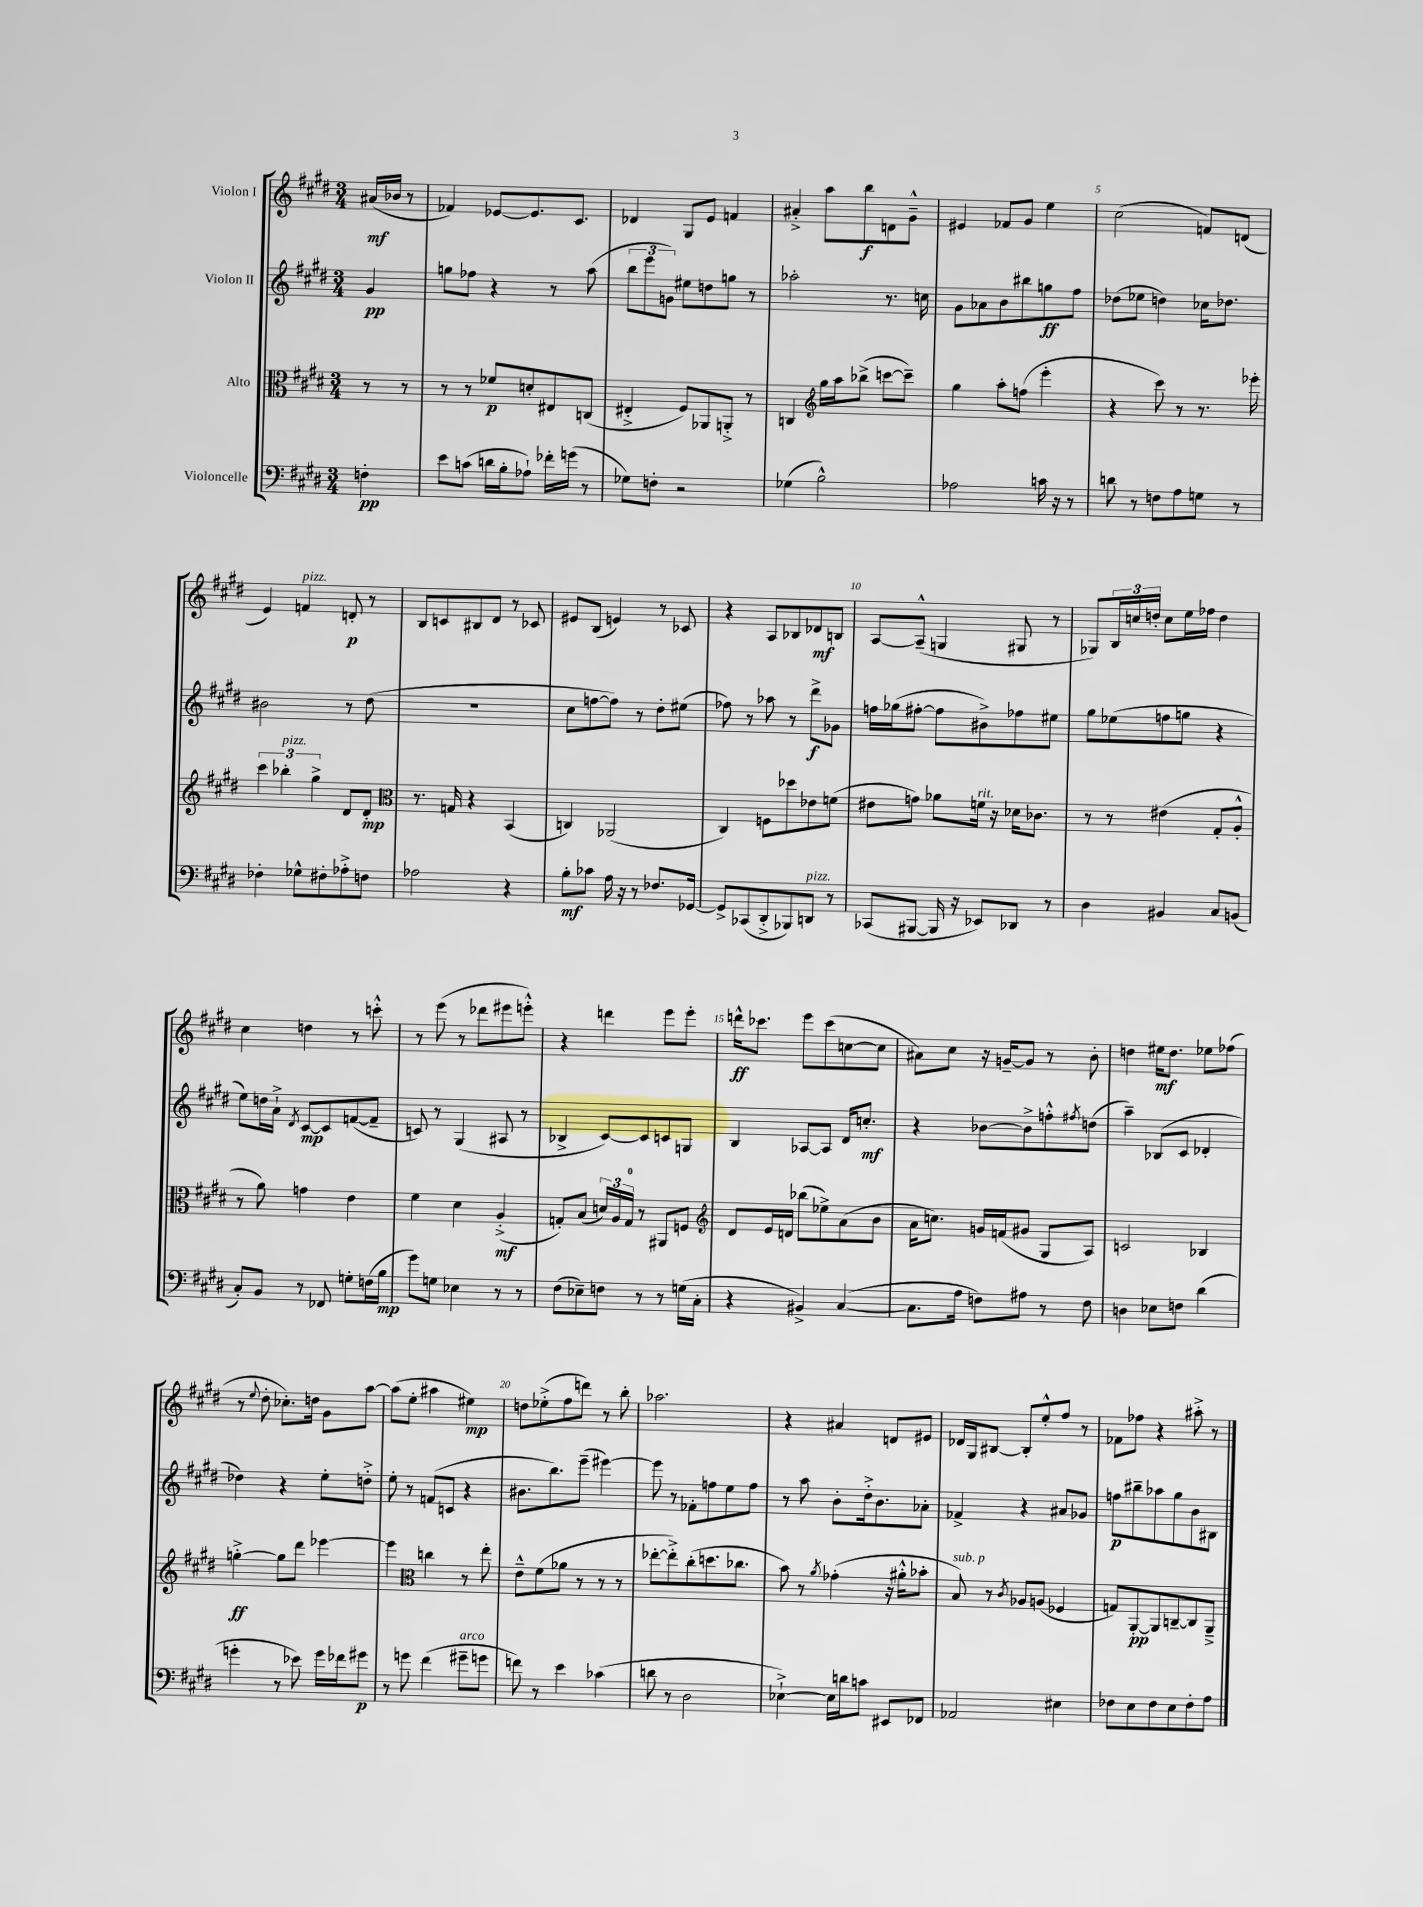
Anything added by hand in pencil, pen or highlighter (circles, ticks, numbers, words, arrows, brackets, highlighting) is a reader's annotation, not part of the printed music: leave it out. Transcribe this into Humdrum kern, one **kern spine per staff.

**kern	**dynam	**kern	**dynam	**kern	**dynam	**kern	**dynam
*part4	*part4	*part3	*part3	*part2	*part2	*part1	*part1
*staff4	*staff4	*staff3	*staff3	*staff2	*staff2	*staff1	*staff1
*I"Violoncelle	*	*I"Alto	*	*I"Violon II	*	*I"Violon I	*
*clefF4	*	*clefC3	*	*clefG2	*	*clefG2	*
*k[f#c#g#d#]	*	*k[f#c#g#d#]	*	*k[f#c#g#d#]	*	*k[f#c#g#d#]	*
*M3/4	*	*M3/4	*	*M3/4	*	*M3/4	*
=	=	=	=	=	=	=	=
4Fn'\	pp	8r	.	4g#/	pp	(16a#X/LL	mf
.	.	.	.	.	.	16b-X/JJ	.
.	.	8r	.	.	.	8r	.
=1	=1	=1	=1	=1	=1	=1	=1
8e\L	.	8r	.	8ggn\L	.	4f-X/)	.
(8cn\J	.	8r	.	8ff-X\J	.	.	.
16dn\LL	.	8f-X/L	p	4r	.	[8e-X/L	.
16B'\J	.	.	.	.	.	.	.
8A-X`\J)	.	8dn'/	.	.	.	8.e-/]	.
16f-X'\LL	.	8E#X/	.	8r	.	.	.
(16gn\JJ	.	.	.	.	.	8.c#/J	.
8r	.	(8Cn/J	.	(8aa\	.	.	.
=2	=2	=2	=2	=2	=2	=2	=2
8G-X\L)	.	4E#X'^/	.	12bb\L	.	4d-X/	.
.	.	.	.	12eee\	.	.	.
8Fn'\J	.	.	.	.	.	.	.
.	.	.	.	12gn\J)	.	.	.
2r	.	8F#/L)	.	8ee#X\L	.	8G#/L	.
.	.	8AA-X/	.	8ddn\	.	8e/J	.
.	.	8AAn'^/J	.	8ggn\J	.	4fn/	.
.	.	8r	.	8r	.	.	.
=3	=3	=3	=3	=3	=3	=3	=3
(4G-X\	.	4Cn/	.	2aa-X'\	.	4a#X'^/	.
*	*	*clefG2	*	*	*	*	*
2B^^\)	.	16gg#\LL	.	.	.	8aa\L	.
.	.	16aa\J	.	.	.	.	.
.	.	(8bb-X^\J	.	.	.	8bb\	f
.	.	[8cccn\L	.	8.r	.	8dn\	.
.	.	8ccc~\J])	.	.	.	8g#~^^\J	.
.	.	.	.	16ccn\	.	.	.
=4	=4	=4	=4	=4	=4	=4	=4
2A-X\	.	4gg#\	.	8g#\L	.	4e#X/	.
.	.	.	.	8a-X\	.	.	.
.	.	8aa'\L	.	8b\	.	8f-X/L	.
.	.	(8ffn\J	.	8bb#X\	.	8g#/J	.
16cn\	.	4eee'\	.	8ggn\	ff	4ee\	.
16r	.	.	.	.	.	.	.
8r	.	.	.	8ff#\J	.	.	.
=5	=5	=5	=5	=5	=5	=5	=5
8dn\	.	4r	.	(8dd-X\L	.	(2cc#\	.
8r	.	.	.	8ee-X\J	.	.	.
8Fn\L	.	8ccc#\)	.	4ddn\)	.	.	.
8A\	.	8r	.	.	.	.	.
8Gn\J	.	8.r	.	16cc-X\KL	.	8fn/L)	.
.	.	.	.	8.dd-X\J	.	.	.
8r	.	.	.	.	.	(8dn/J	.
.	.	16eee-X'\	.	.	.	.	.
!!LO:LB:g=z
=6	=6	=6	=6	=6	=6	=6	=6
4F-X'\	.	6ccc#\	.	2b#X\	.	4e/)	.
!	!	!LO:TX:a:i:t=pizz.	!	!	!	!	!
.	.	6bb-X'\	.	.	.	.	.
!	!	!	!	!	!	!LO:TX:a:i:t=pizz.	!
8G-X^^\L	.	.	.	.	.	4fn/	.
.	.	6gg#^\	.	.	.	.	.
8F#X'\	.	.	.	.	.	.	.
8A-X'^\	.	8d#/L	.	8r	.	8dn'/	p
8Fn\J	.	8d#'/J	mp	(8dd#\	.	8r	.
=7	=7	=7	=7	=7	=7	=7	=7
*	*	*clefC3	*	*	*	*	*
2A-X\	.	8.r	.	2.r	.	8B/L	.
.	.	.	.	.	.	8cn/	.
.	.	16Gn/	.	.	.	.	.
.	.	4r	.	.	.	8B#X/	.
.	.	.	.	.	.	8d#/J	.
4r	.	(4BB/	.	.	.	8r	.
.	.	.	.	.	.	8c-X/	.
=8	=8	=8	=8	=8	=8	=8	=8
8B'\L	mf	4Cn/)	.	8cc#\L	.	8e#X/L	.
8c-X\J	.	.	.	[8ffn\	.	(8B/J	.
16A\	.	(2AA-X/	.	8ff\J])	.	4en/)	.
16r	.	.	.	.	.	.	.
8r	.	.	.	8r	.	.	.
8.F-X/L	.	.	.	8dd#'\L	.	8r	.
.	.	.	.	(8ee#X\J	.	8c-X/	.
[16GG-X/Jk	.	.	.	.	.	.	.
=9	=9	=9	=9	=9	=9	=9	=9
8GG-^/L]	.	4C#/)	.	8ff-X\)	.	4r	.
(8CC-X/	.	.	.	8r	.	.	.
8DD#'^/	.	8Fn\L	.	8aa-X\	.	8A/L	.
8BBB-X/)	.	8dd-X\	.	8r	.	8B-X/	.
!LO:TX:a:i:t=pizz.	!	!	!	!	!	!	!
8DDn/J	.	8e-X\	.	8ddd#^\L	f	8d-X/	mf
8r	.	(8fn\J	.	8g-X\J	.	8Bn/J	.
=10	=10	=10	=10	=10	=10	=10	=10
(8CC-X/L	.	8e#X\L	.	16ffn\LL	.	[8A/L	.
.	.	.	.	(16gg-X\J	.	.	.
[8BBB#X/J	.	8gn\J)	.	[8ff#X'\J	.	(8A~^^/J]	.
16BBB#/]	.	8a-X\L	.	8ff#\L]	.	4Gn/	.
16r	.	.	.	.	.	.	.
!	!	!LO:TX:a:i:t=rit.	!	!	!	!	!
8EE-X/L)	.	16fn\Jk	.	8b#X^\)	.	.	.
.	.	16r	.	.	.	.	.
8DD-X/J	.	16d-X\KL	.	8ff-X\	.	8G#X/	.
.	.	8.c-X\J	.	.	.	.	.
8r	.	.	.	8ee#X\J	.	8r	.
=11	=11	=11	=11	=11	=11	=11	=11
4D#\	.	8r	.	8gg#\L	.	8G-X/L)	.
.	.	8r	.	(8ee-X\	.	24B/L	.
.	.	.	.	.	.	24ccn/	.
.	.	.	.	.	.	24ddn'/JJ	.
4BB#X/	.	(4e#X\	.	8ffn\	.	8cc\L	.
.	.	.	.	8ggn\J	.	16ee\L	.
.	.	.	.	.	.	16ff-X\JJ	.
8C#/L	.	8G#'/L	.	4r	.	4dd\	.
(8BBn/J	.	8A'^^/J	.	.	.	.	.
!!LO:LB:g=z
=12	=12	=12	=12	=12	=12	=12	=12
8C#'/L)	.	8r	.	8ee\L)	.	4cc#\	.
8BB/J	.	8a\)	.	16ddn\L	.	.	.
.	.	.	.	16a`^\JJ	.	.	.
.	.	.	.	8qd#/	.	.	.
8r	.	4gn\	.	[8c#/L	mp	4ddn\	.
8FF-X/	.	.	.	8c#/]	.	.	.
8Gn'\L	.	4e\	.	([8fn/	.	8r	.
(16Fn\L	.	.	.	8f~/J]	.	8cccn'^^\	.
16B\JJ	mp	.	.	.	.	.	.
=13	=13	=13	=13	=13	=13	=13	=13
8g#\L)	.	4f#\	.	8cn/)	.	8r	.
8Gn\J	.	.	.	8r	.	(8eee\	.
4E-X\	.	4d#\	.	(4G#/	.	8r	.
.	.	.	.	.	.	8ddd-X\L	.
8r	.	(4A'^/	mf	8A#X/	.	8eee#X\	.
8r	.	.	.	8r	.	8eeen'^^\J)	.
=14	=14	=14	=14	=14	=14	=14	=14
(8F#\L	.	8Gn'/L)	.	4B-X^/	.	4r	.
8E-X~\)	.	(8B/J	.	.	.	.	.
8Fn\J	.	24dn/LL)	.	[8c#/L)	.	4dddn\	.
.	.	24A/	.	.	.	.	.
.	.	24G/JJ	.	.	.	.	.
8r	.	8r	.	8c#/]	.	.	.
8r	.	8AA#X/L	.	8cn/	.	8eee\L	.
(16Gn\LL	.	8Fn/J	.	8Gn/J	.	8eee'\J	.
16C#'\JJ	.	.	.	.	.	.	.
=15	=15	=15	=15	=15	=15	=15	=15
*	*	*clefG2	*	*	*	*	*
4r	.	8d#/L	.	4B/	.	16dddn^^\KL	ff
.	.	.	.	.	.	8.ccc-X\J	.
.	.	16e/L	.	.	.	.	.
.	.	16dn/JJ	.	.	.	.	.
4BB#X^/)	.	(8bb-X\L	.	[8A-X/L	.	8eee\L	.
.	.	8ee-X^\)	.	8A-/J]	.	(8ccc-\	.
([4C#/	.	(8a\	.	16d#/KL	.	[8ccn\	.
.	.	.	.	8.ccn'/J	mf	.	.
.	.	8b\J	.	.	.	8cc\J]	.
=16	=16	=16	=16	=16	=16	=16	=16
8.C#\L]	.	16a\KL	.	4r	.	8a#X\L)	.
.	.	8.ccn\J)	.	.	.	.	.
.	.	.	.	.	.	8cc#\J	.
16A\Jk	.	.	.	.	.	.	.
8Fn\L)	.	16gn/LL	.	[8b-X\L	.	16r	.
.	.	(16fn/J	.	.	.	[16gn~/KL	.
8A#X\J	.	8g#X/J	.	8b-^\]	.	8g/J]	.
8r	.	8G#/L	.	8ffn'^^\	.	8r	.
.	.	.	.	8qff#X/	.	.	.
8F\	.	8A/J)	.	(8ddn\J	.	8b'\	.
=17	=17	=17	=17	=17	=17	=17	=17
4Dn\	.	2cn/	.	4aa~\)	.	4ddn\	.
8E-X\L	.	.	.	(8B-X/L	.	16ee#X\KL	mf
.	.	.	.	.	.	8.dd\J	.
8Fn\J	.	.	.	8c#/J	.	.	.
(4d#\	.	4B-X/	.	4d-X'/	.	8ee-X\L	.
.	.	.	.	.	.	(8ff-X\J	.
!!LO:LB:g=z
=18	=18	=18	=18	=18	=18	=18	=18
4gn'\	.	[4ggn'^\	ff	4dd-X\)	.	8r	.
.	.	.	.	.	.	8qqee/	.
.	.	.	.	.	.	8dd#'\	.
8r	.	8gg\L]	.	4r	.	8.cc-X'\L)	.
8e-X\)	.	8ddd#\J	.	.	.	.	.
.	.	.	.	.	.	16ddn\Jk	.
16g\LL	.	[4eee-X\	.	8ee'\L	.	8g#\L	.
16f-X\J	.	.	.	.	.	.	.
8g#X\J	p	.	.	8ddn'^\J	.	[8aa\J	.
=19	=19	=19	=19	=19	=19	=19	=19
8r	.	4eee-\]	.	8ee'\	.	(8aa\L]	.
8gn\	.	.	.	8r	.	8ee'\J	.
*	*	*clefC3	*	*	*	*	*
(4f#\	.	4ccn\	.	(8fn/L	.	4aa#X\	.
.	.	.	.	8cn/J	.	.	.
!LO:TX:a:i:t=arco	!	!	!	!	!	!	!
8g#X~\L	.	8r	.	4r	.	4ee#X\)	mp
8gn\J	.	8ee'\	.	.	.	.	.
=20	=20	=20	=20	=20	=20	=20	=20
8fn\)	.	8e~^^\L	.	8.b#X\L	.	8ddn\L	.
8r	.	(8f#\	.	.	.	(8ee-X'^\	.
.	.	.	.	8.bb\)	.	.	.
4e\	.	8a-X\J	.	.	.	8ff#\	.
.	.	8r	.	(8eee~\J	.	8dddn\J)	.
(4c-X\	.	8r	.	[4eee#X\)	.	8r	.
.	.	8r	.	.	.	8bb'\	.
=21	=21	=21	=21	=21	=21	=21	=21
8dn\	.	[8ee-X'\L	.	8eee#\]	.	2.aa-X\	.
8r	.	8ee-'^\])	.	8r	.	.	.
2D#\	.	(8cc#'\	.	8f-X'\L	.	.	.
.	.	8.ddn\	.	8ffn\	.	.	.
.	.	.	.	8ee\	.	.	.
.	.	8.cc-X\J	.	.	.	.	.
.	.	.	.	8ff\J	.	.	.
=22	=22	=22	=22	=22	=22	=22	=22
[4E-X`^\)	.	8b\)	.	8r	.	4r	.
.	.	8r	.	8aa\	.	.	.
.	.	8qa/	.	.	.	.	.
16E-\LL]	.	(4g-X'\	.	8b'\L	.	4a#X/	.
16dn\J	.	.	.	.	.	.	.
8cn\J	.	.	.	16dd#'^\k	.	.	.
.	.	.	.	8.b\	.	.	.
8EE#X/L	.	16r	.	.	.	8dn/L	.
.	.	16a#X'^^\KL	.	.	.	.	.
8FF-X/J	.	8b-X'\J	.	8a-X'\J	.	8e#X/J	.
=23	=23	=23	=23	=23	=23	=23	=23
!	!	!LO:TX:a:i:t=sub. p	!	!	!	!	!
2AA-X/	.	8B/)	.	4f-X^/	.	16d-X/LL	.
.	.	.	.	.	.	16G#/J	.
.	.	8r	.	.	.	[8B#X/J	.
.	.	8qc#/	.	.	.	.	.
.	.	8A-X/L	.	4r	.	8B#'/L]	.
.	.	(8An/J	.	.	.	8ee'^^/	.
4E#X\	.	4F-X/	.	8a#X/L	.	8ff#/J	.
.	.	.	.	8g-X/J	.	8r	.
=24	=24	=24	=24	=24	=24	=24	=24
8F-X\L	.	8Gn/L)	.	8ffn\L	p	8f-X\L	.
8E\	.	[8AA'/	pp	8bb#X~\	.	8ff-X\J	.
8F-\	.	8AA/]	.	8aa-X\	.	4r	.
8E\	.	[8Cn~/	.	8gg#\	.	.	.
8F-'\	.	8C/]	.	8b\	.	8aa#X'^\	.
8A\J	.	8AA~^/J	.	8B#X\J	.	8r	.
==	==	==	==	==	==	==	==
*-	*-	*-	*-	*-	*-	*-	*-
